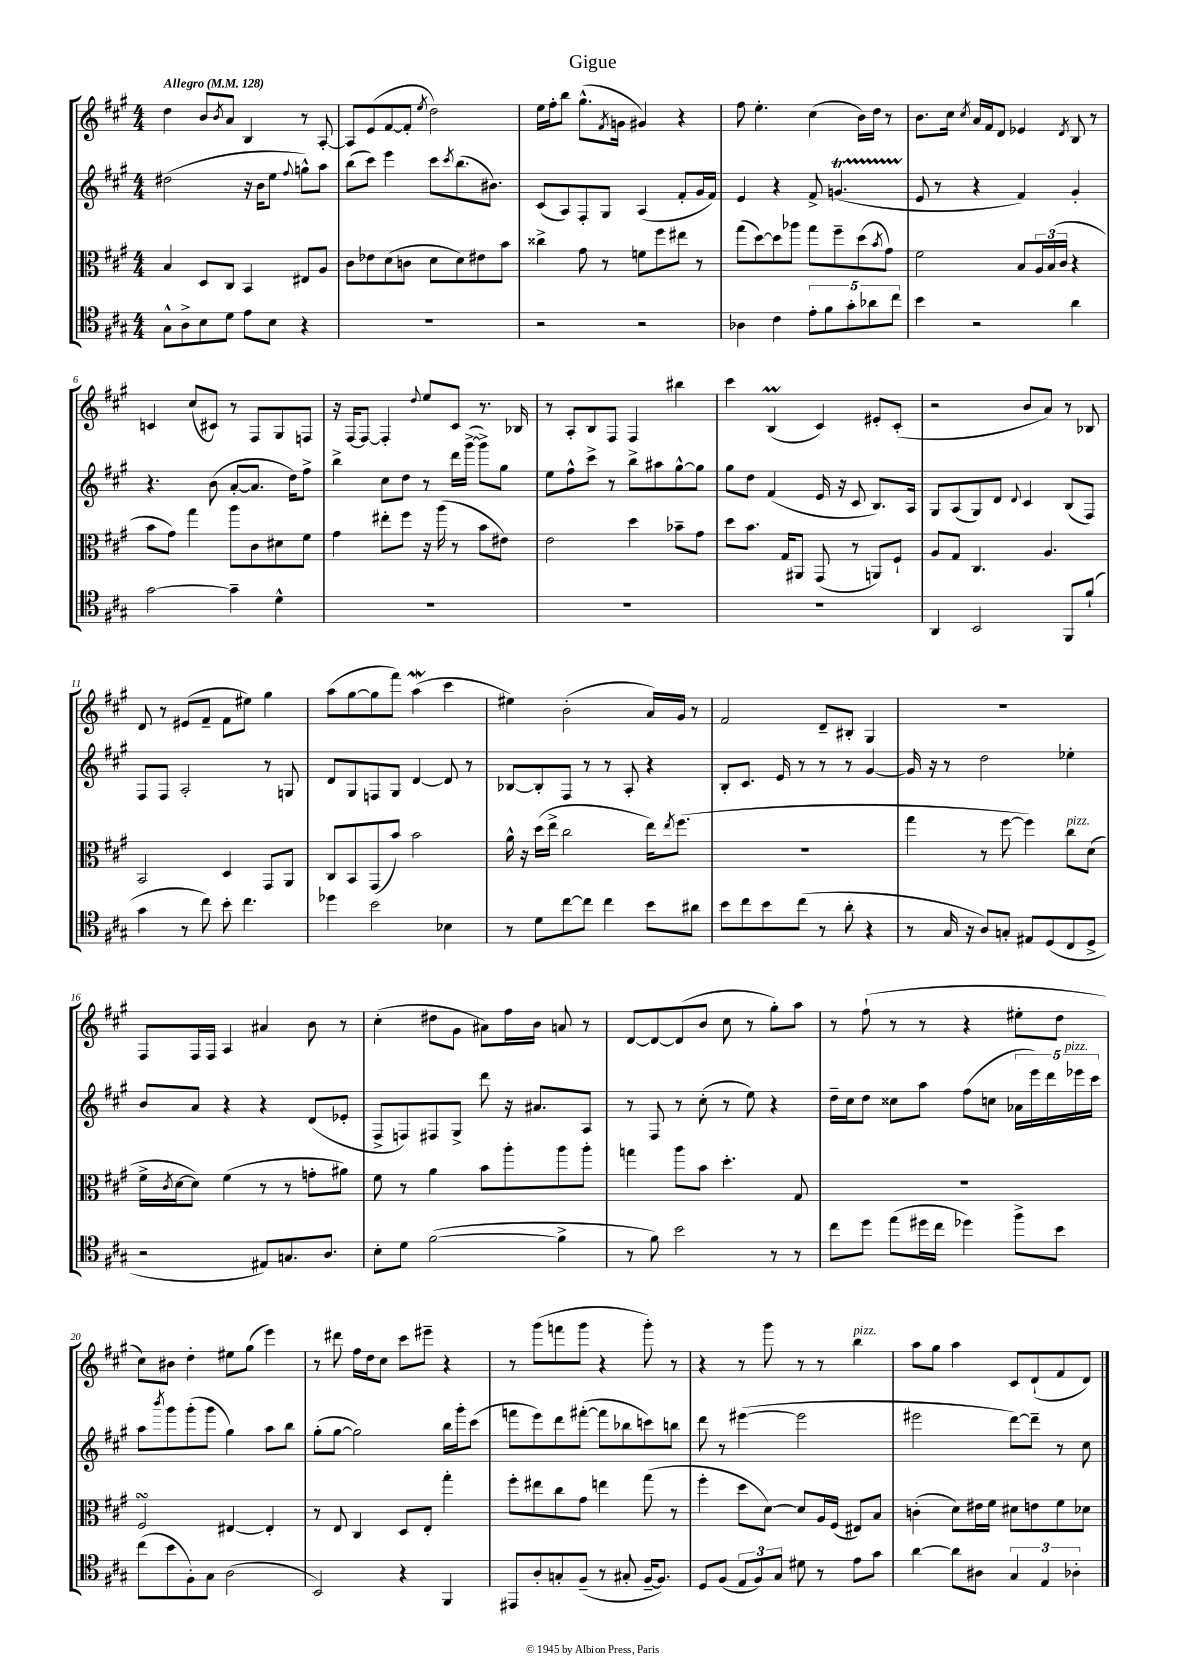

**kern	**kern	**kern	**kern
*staff4	*staff3	*staff2	*staff1
*clefC4	*clefC3	*clefG2	*clefG2
*k[f#c#g#]	*k[f#c#g#]	*k[f#c#g#]	*k[f#c#g#]
*M4/4	*M4/4	*M4/4	*M4/4
*MM128	*MM128	*MM128	*MM128
8G#^^	4B	(2dd#	4dd
8A^	.	.	.
8B	8D	.	8b
.	.	.	8qb
8d	8C#	.	8a
8e	4BB	16r	4B
.	.	16b	.
8B	.	8ee	.
.	.	8qqff#	.
4r	8E#	8gg^^)	8r
.	8A	8aa	[8A'
=	=	=	=
1r	8c#	(8bb	8A]
.	8e-	8ccc#)	(8e
.	(8d	4eee	[8f#
.	8c	.	8f#']
.	.	.	8qee
.	8d	8ccc#	2dd)
.	.	8qccc#	.
.	8d)	(8.bb	.
.	8e#	.	.
.	.	8.b#)	.
.	8b	.	.
=	=	=	=
2r	4cc##^	(8c#	16ee
.	.	.	16ff#'
.	.	8A)	8bb
.	8g#	8F#'	(8.gg#^^
.	8r	8G#	.
.	.	.	8qf#
.	.	.	16g
2r	8f	(4A	4g#)
.	8ff#	.	.
.	8ee#	8f#'	4r
.	8r	16g#	.
.	.	16f#)	.
=	=	=	=
4A-	(8gg#	4e	8ff#
.	[8dd)	.	4.ee'
4c#	8dd]	4r	.
.	8aa-	.	.
10e'	8gg#	8f#^	(4cc#
10f#	.	.	.
.	8ff#~	(4.g	.
10g#'	.	.	.
.	(8dd	.	16b)
10a-	.	.	.
.	.	.	16dd
.	8qb	.	.
.	8g#)	.	8r
10cc#	.	.	.
=	=	=	=
4b	2f#	8e	8.b
.	.	8r	.
.	.	.	16cc#
.	.	.	8qcc#
2r	.	4r	16a
.	.	.	16f#
.	.	.	8d
.	8B	4f#)	4e-
.	24A	.	.
.	(24B	.	.
.	24c#	.	.
.	.	.	8qd
4a	4r	4g#'	8B
.	.	.	8r
=	=	=	=
[2g#	8b	4.r	4c
.	8g#)	.	.
.	4gg#	.	(8cc#
.	.	(8b	8c#)
4g#~]	8aa	[8a'	8r
.	8c#	8.a]	8F#
4d^^	8d#	.	8G#
.	.	16dd)	.
.	8f#	8ff#^	8F
=	=	=	=
1r	4g#	4bb^	16r
.	.	.	[16F#
.	.	.	8F#_
.	8ee#'	8cc#	4F#']
.	8ff#	8dd	.
.	.	.	8qqdd
.	16r	8r	8ee
.	(16aa	.	.
.	8r	16ddd	8c#
.	.	([16ggg#^	.
.	8b	8ggg#^])	8.r
.	8e#)	8gg#	.
.	.	.	16B-
=	=	=	=
1r	2e	8ee	8r
.	.	8ff#^^	8A'
.	.	8ccc#^	8B
.	.	8r	8F#
.	4dd	8bb^	4F#
.	.	8aa#	.
.	8b-~	[8gg#^^	4bb#
.	8g#	8gg#]	.
=	=	=	=
1r	8dd	8gg#	4ccc#
.	8.b	8dd	.
.	.	(4f#	(4B
.	16G#	.	.
.	8AA#	.	.
.	(8GG#	16e	4c#)
.	.	16r	.
.	8r	8c#	.
.	8AA)	8.B)	8e#'
.	8F#`	.	(8c#'
.	.	16A	.
=	=	=	=
4AA	8A	8G#	2r
.	8G#	(8A	.
2BB	4.C#	8G#)	.
.	.	8d	.
.	.	8qqd	.
.	.	4c#	8b
.	4.A	.	8a)
8FF#	.	(8B	8r
(8f#`	.	8F#)	8B-
=	=	=	=
4g#	2BB	8F#	8d
.	.	8F#	8r
8r	.	2A'	(8e#
8cc#)	.	.	8f#~
8b'	4D	.	8f#
4.cc#	.	.	8ee#)
.	8GG#	8r	4gg#
.	8AA	8G	.
=	=	=	=
4dd-	8C#	8d	(8aa
.	8BB	8G#	[8gg#
2b	(8GG#	8F	8gg#]
.	8b)	8G#	8fff#)
.	2b	[4d	(4aa
4B-	.	8d]	4ccc#
.	.	8r	.
=	=	=	=
8r	16a^^	[8B-	4ee#)
.	16r	.	.
8d	(16dd	8B-']	.
.	16ee^	.	.
[8cc#	2cc#	8F#	(2b'
8cc#]	.	8r	.
4cc#	.	8r	.
.	.	8A'	.
8b	16ee)	4r	16a)
.	8qee	.	.
.	(8.ff#	.	16g#
8a#	.	.	8r
=	=	=	=
8b	1r	8B'	2f#
8cc#	.	8.c#	.
8b	.	.	.
.	.	16e	.
(8cc#	.	8r	.
8r	.	8r	8d~
8a'	.	8r	8B#'
4r	.	[4g#	4G#
=	=	=	=
8r	4gg#	16g#]	1r
.	.	16r	.
16G#	.	8r	.
16r	.	.	.
8A)	8r	2dd	.
8G'	[8ff#	.	.
8E#	4ff#])	.	.
(8D	.	.	.
8C#	8cc#	4ee-'	.
8D^	(8d	.	.
=	=	=	=
2r	16f#^	8b	8F#
.	8qc#	.	.
.	[16d	.	.
.	8d])	8a	16F#
.	.	.	16F#
.	(4f#	4r	4A
8E#)	8r	4r	4a#
8.G	8r	.	.
.	8g'	(8d	8b
8.A	.	.	.
.	8a#)	8e-'	8r
=	=	=	=
8B'	8f#	8F#^	(4cc#'
8d	8r	8F)	.
([2f#	4a	8F#	8dd#
.	.	8G#^	8g#
.	8b	8ddd	8a#)
.	8aa'	16r	16ff#
.	.	8.a#	16b
4f#^]	8aa	.	8a
.	8aa'	8A	8r
=	=	=	=
8r	4gg	8r	[8d
8f#)	.	8F#	8d_
2b	8aa	8r	(8d]
.	8b	(8cc#'	8b
.	4.dd'	8r	8cc#
.	.	8ee)	8r
8r	.	4r	8gg#')
8r	8G#	.	8aa
=	=	=	=
8cc#	1r	16dd~	8r
.	.	16cc#	.
8dd	.	8dd	(8ff#`
(8ee	.	8cc##	8r
16dd#	.	8aa	8r
16cc#	.	.	.
4dd-)	.	(8ff#	4r
.	.	8cc	.
8ff#^	.	20a-	8ee#'
.	.	20eee)	.
.	.	20ddd	.
8b	.	.	8dd
.	.	20eee-	.
.	.	20ccc#	.
=	=	=	=
(8cc#	2F#	8aa	8cc#)
.	.	8qbbb	.
8b	.	8ggg#	8b#
8F#')	.	(8ggg#'	4dd'
8G#	.	8ggg#	.
(2A	[4E#	4gg#)	8ee#
.	.	.	(8gg#
.	4E#']	8aa	4eee)
.	.	8bb	.
=	=	=	=
2BB)	8r	(8gg#'	8r
.	8E	[8gg#	8ddd#
.	4C#	2gg#])	16ff#
.	.	.	16dd
.	.	.	8cc#
4r	8D	.	8ccc#
.	8E'	.	8eee#~
4FF#	4gg#'	16bb	4r
.	.	16ggg#'	.
.	.	(8ccc#	.
=	=	=	=
8EE#	8ff#'	8fff	8r
8A'	8ee#	8eee)	(8ggg#
8G'	8cc#	8ddd	8fff
(8F#~	8g#	([8fff#'	8ggg#
8r	4ee	8fff#]	4r
8G#'	.	8bb-	.
[16F#~	(8gg#	8ccc)	8ggg#')
8.F#])	.	.	.
.	8r	8bb	8r
=	=	=	=
8D	4ff#'	8ddd	4r
(8F#	.	8r	.
12E	8dd	([4eee#	8r
12F#)	.	.	.
.	[8d)	.	8ggg#
12G#	.	.	.
8d#	8d]	2eee#]	8r
8r	16A	.	8r
.	(16F#	.	.
8e	8E#)	.	4bb
8g#	8B	.	.
=	=	=	=
[4a	(4c'	2eee#	8aa
.	.	.	8gg#
8a]	8d)	.	4aa
8A#	16e#	.	.
.	16f#	.	.
6G#	8d#	[8ddd)	8c#
.	8e	8ddd~]	(8d`
6E	.	.	.
.	8f#	8r	8f#
6A-'	.	.	.
.	8d-	8cc#	8d)
==	==	==	==
*-	*-	*-	*-
